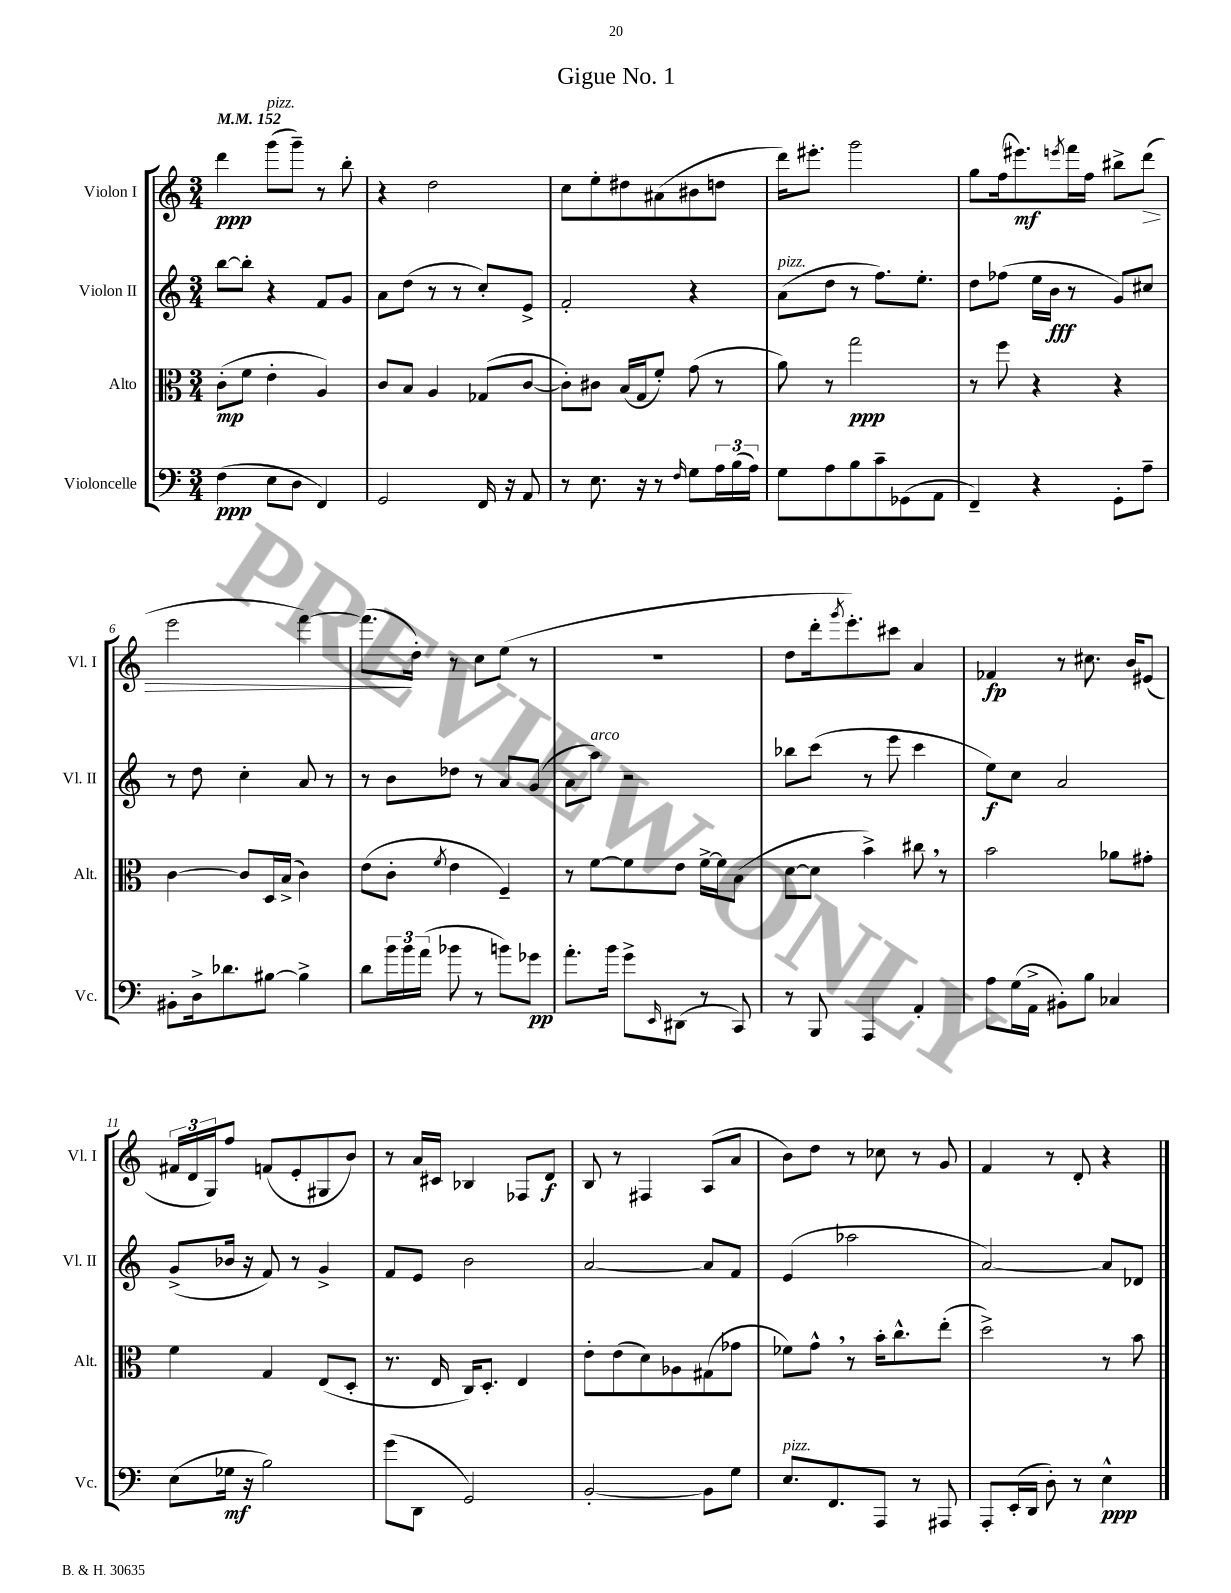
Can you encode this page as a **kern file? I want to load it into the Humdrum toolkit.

**kern	**kern	**kern	**kern
*staff4	*staff3	*staff2	*staff1
*clefF4	*clefC3	*clefG2	*clefG2
*k[]	*k[]	*k[]	*k[]
*M3/4	*M3/4	*M3/4	*M3/4
*MM152	*MM152	*MM152	*MM152
(4F\	(8c'\L	[8bb\L	4ddd\
.	8f\J	8bb'\]J	.
8E\L	4e'\	4r	(8ggg\L
8D\J	.	.	8ggg~\J)
4FF/)	4A/)	8f/L	8r
.	.	8g/J	8bb'\
=	=	=	=
2GG/	8c/L	8a\L	4r
.	8B/J	(8dd\J	.
.	4A/	8r	2dd\
.	.	8r	.
16FF/	(8G-/L	8cc'/L)	.
16r	.	.	.
8AA/	[8c/J	8e^/J	.
=	=	=	=
8r	8c'\]L)	2f'/	8cc\L
8.E\	8c#\J	.	8ee'\
.	(16B/LL	.	8dd#\
16r	16G/J	.	.
8r	8f'/J)	.	(8a#\
16qqF/	.	.	.
8G\L	(8g\	4r	8b#\
24A\L	8r	.	8dd\J
(24B\	.	.	.
24A\JJ)	.	.	.
=	=	=	=
8G\L	8a\)	(8a\L	16ddd\LK)
.	.	.	8.eee#'\J
8A\	8r	8dd\J	.
8B\	2gg\	8r	2ggg\
8c~\	.	8.ff\L)	.
(8GG-\	.	.	.
.	.	8.ee'\J	.
8AA\J	.	.	.
=	=	=	=
4FF~/)	8r	8dd\L	8gg\L
.	8ff\	(8ff-\J	(16ff\k
.	.	.	8.eee#\)
4r	4r	16ee\LL	.
.	.	16b\JJ	.
.	.	.	8qeee/
.	.	8r	16fff\L
.	.	.	16ff\JJ
8GG'\L	4r	8g/L)	8bb#^\L
8A~\J	.	8cc#/J	(8ddd\J
=	=	=	=
8BB#'\L	[4c\	8r	2eee\
16D^\k	.	8dd\	.
8.d-\	.	.	.
.	8c/]L	4cc'\	.
[8B#\J	16D/L	.	.
.	(16B^/JJ	.	.
4B#^\]	4c\)	8a/	[4fff\)
.	.	8r	.
=	=	=	=
8d\L	(8e\L	8r	(8.fff\]L
24b\L	8c'\J	8b\L	.
24b\	.	.	.
.	.	.	16dd'\Jk)
(24a\JJ	.	.	.
.	8qf/	.	.
8b-\	4e\	8dd-\J	8r
8r	.	8r	8cc\L
8b\L)	4F~/)	8a/L	(8ee\J
8g-\J	.	(8g/J	8r
=	=	=	=
8.a'\L	8r	8a\L	2.r
.	[8f\L	8aa\J)	.
16b\Jk	.	.	.
8g^\L	8f\]	2r	.
16qqEE/	.	.	.
(8DD#\J	8e\J	.	.
8r	[16f^\LL	.	.
.	16f\]J	.	.
8CC/)	(8B\J	.	.
=	=	=	=
8r	[8d\L	8bb-\L	8dd\L
8BBB/	8d\]J	(8ccc\J	16ddd'\k
.	.	.	8qggg/
.	.	.	8.eee'\)
4AAA/	4b^\)	8r	.
.	.	8eee\	8ccc#\J
4AA'/	8cc#\	4ccc\	4a/
.	8r	.	.
=	=	=	=
8A\L	2b\	8ee\L)	4f-/
(16G\L	.	8cc\J	.
16AA^\JJ	.	.	.
8BB#'\L)	.	2a/	8r
8B\J	.	.	8.cc#\
4C-/	8a-\L	.	.
.	.	.	16b/LK
.	8g#'\J	.	(8e#/J
=	=	=	=
(8E\L	4f\	(8g^/L	24f#/LL
.	.	.	24d/
.	.	.	24G/J)
16G-\Jk	.	16b-/Jk	8ff/J
16r	.	16r	.
2B\)	4G/	8f/)	(8f/L
.	.	8r	8e'/
.	(8E/L	4g^/	8G#/
.	8D'/J	.	8b/J)
=	=	=	=
(8g\L	8.r	8f/L	8r
8DD\J	.	8e/J	16a/LL
.	16E/	.	16c#/JJ
2GG/)	16C/LK)	2b\	4B-/
.	8.D'/J	.	.
.	4E/	.	8F-/L
.	.	.	8d/J
=	=	=	=
[2BB'/	8e'\L	[2a/	8B/
.	(8e\	.	8r
.	8d\)	.	4F#/
.	8A-\	.	.
8BB\]L	(8G#\	8a/]L	(8A/L
8G\J	8g-\J	8f/J	8a/J
=	=	=	=
8.E/L	8f-\L)	(4e/	8b\L)
.	8g^^\J	.	8dd\J
8.FF/	.	.	.
.	8r	2aa-\	8r
8AAA/J	16b'\LK	.	8cc-\
.	8.cc^^\	.	.
8r	.	.	8r
8AAA#/	(8ee'\J	.	8g/
=	=	=	=
8AAA'/L	2dd^\)	[2a/)	4f/
(16EE'/L	.	.	.
16DD/JJ	.	.	.
8D'\)	.	.	8r
8r	.	.	8d'/
4E^^\	8r	8a/]L	4r
.	8b\	8d-/J	.
==	==	==	==
*-	*-	*-	*-
